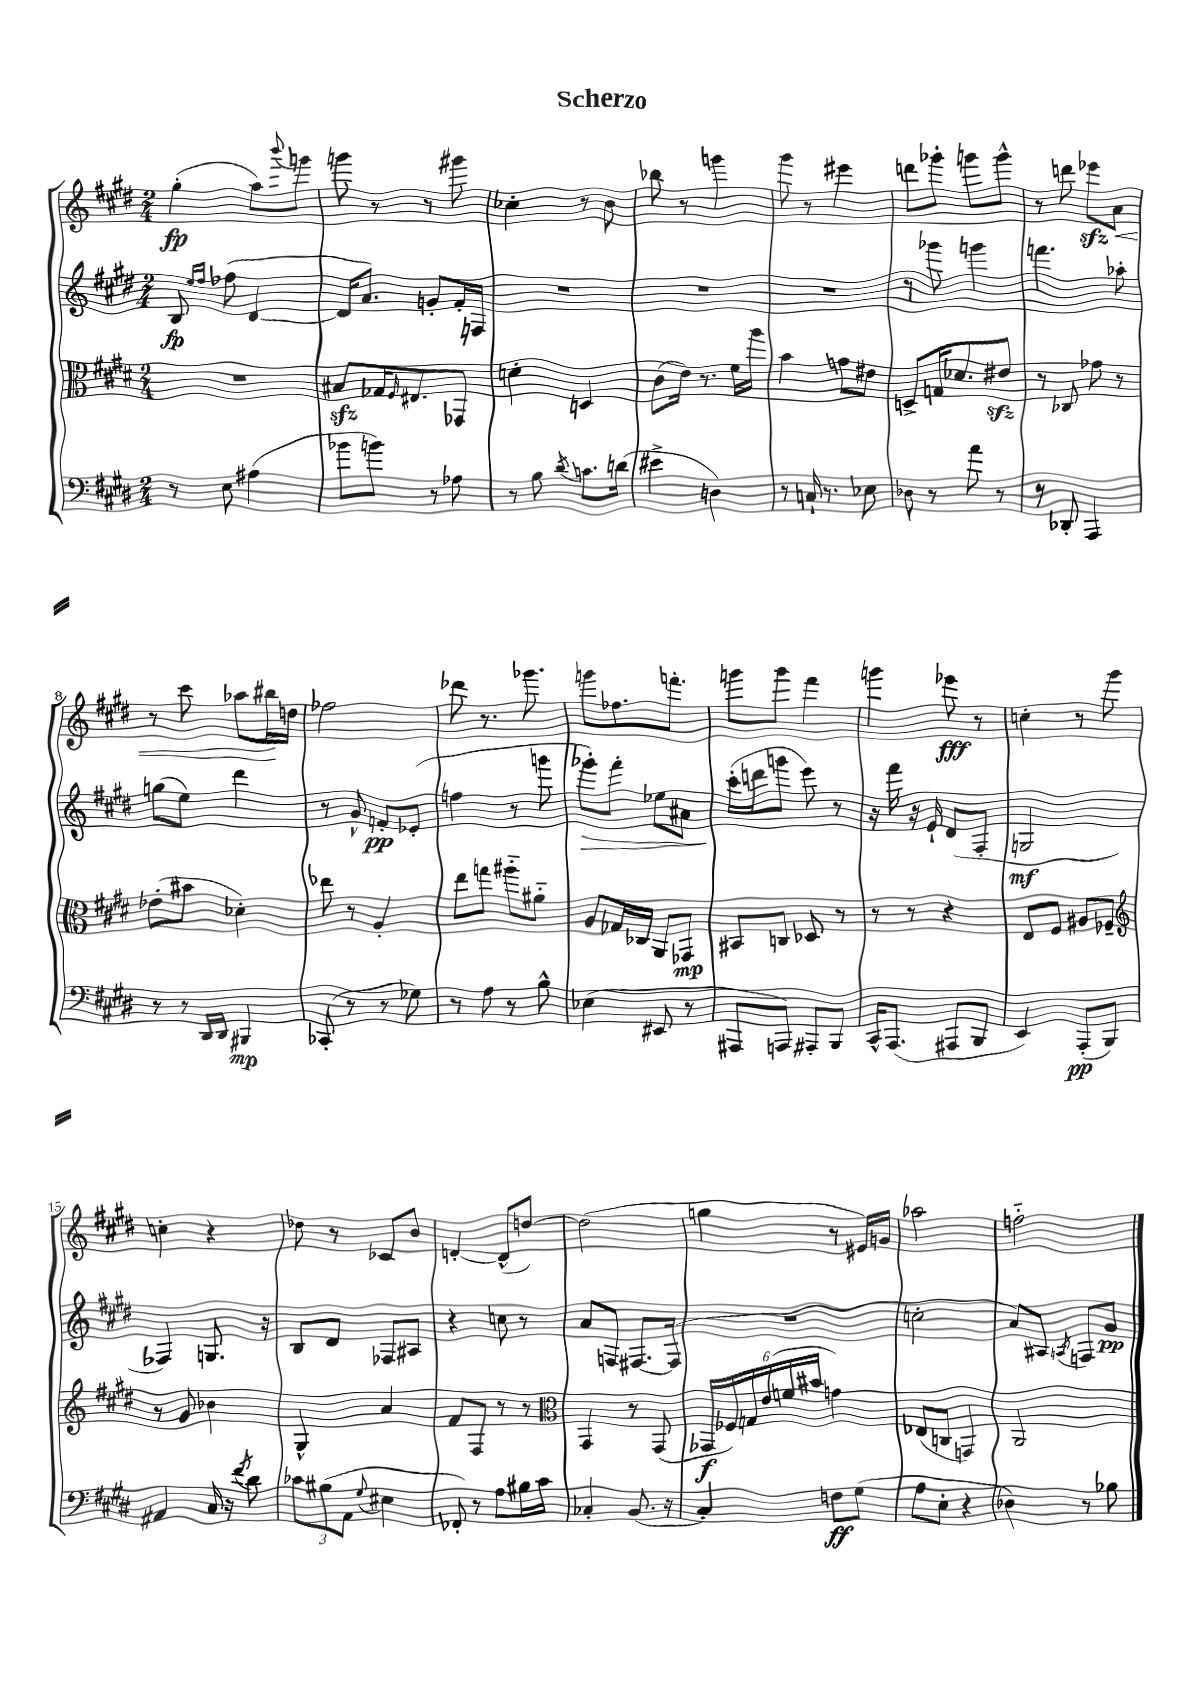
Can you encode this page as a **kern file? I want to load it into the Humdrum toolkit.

**kern	**kern	**kern	**kern
*staff4	*staff3	*staff2	*staff1
*clefF4	*clefC3	*clefG2	*clefG2
*k[f#c#g#d#]	*k[f#c#g#d#]	*k[f#c#g#d#]	*k[f#c#g#d#]
*M2/4	*M2/4	*M2/4	*M2/4
8r	2r	8B	(4gg#'
.	.	16qqee	.
.	.	16qqff#	.
8E	.	(8ff-	.
(4A#	.	[4d#	8aa)
.	.	.	8qqbbb
.	.	.	8ggg
=	=	=	=
8b-	8B#	16d#]	8ggg
.	.	8.a)	.
8b)	16G-	.	8r
.	16qqF#	.	.
.	8.E#	.	.
8r	.	8g'	8r
8A-	8GG-	16f#'	8ggg#
.	.	16F	.
=	=	=	=
8r	4d'	2r	4cc-'
8B	.	.	.
8qd#	.	.	.
8.c	4D	.	8r
.	.	.	8b
(16d	.	.	.
=	=	=	=
4e#^	(8c#	2r	8bb-
.	16e)	.	8r
.	8.r	.	.
4D)	.	.	4ggg
.	16f#	.	.
.	16aa	.	.
=	=	=	=
8r	4b	2r	8ggg#
16C`	.	.	8r
8.r	.	.	.
.	8g	.	4eee#
8E-	8e#	.	.
=	=	=	=
8D-	8D^	8r	8ddd
8r	16G	8ggg-	8ggg-'
.	8.d-	.	.
8a	.	4ggg	8ggg
8r	8e#	.	8ggg^^
=	=	=	=
8r	8r	4.fff	8r
8DD-'	8C-	.	8ddd
4AAA	8g-	.	8eee-
.	8r	8aa-'	8a
=	=	=	=
8r	(8e-'	(8gg	8r
8r	8b#	8ee)	8ccc#
16qqDD#	.	.	.
16qqDD#	.	.	.
4BBB#	4d-')	4ddd#	8aa-
.	.	.	16bb#
.	.	.	16dd
=	=	=	=
(8CC-'	8ee-	8r	2ff-
8r	8r	8g#^^	.
8r	4A'	8f'	.
8G-)	.	(8e-'	.
=	=	=	=
8r	8ee	4ff	8ddd-
8A	8gg	.	8.r
8r	8aa#'~	8r	.
.	.	.	8.ggg-
8B^^	8a#'~	8ggg	.
=	=	=	=
(4E-	8A	8ggg-')	8ggg
.	16G-	8fff#'	8.ff-
.	16C-	.	.
8EE#	8AA	8ee-	.
.	.	.	8.fff'
8r	8GG-	8a#	.
=	=	=	=
8AAA#	8BB#	(16ccc#'	8ggg
.	.	16ddd	.
8AAA)	8C	8ggg	8ggg
8AAA#'	8D-	8eee)	4fff#
8BBB	8r	8r	.
=	=	=	=
16CC#^^	8r	16r	4ggg
(8.AAA	.	16fff#	.
.	8r	16r	.
.	.	16e`	.
8AAA#	4r	(8d#	8eee-
8BBB	.	8F#'	8r
=	=	=	=
4EE)	8E	2G	4cc'
.	8F#	.	.
(8AAA'	8A#	.	8r
8BBB)	8F-~	.	8ggg#
=	=	=	=
*	*clefG2	*	*
4AA#	8r	4F-)	4cc'
.	8g#	.	.
16C#	4b-	8.G	4r
16r	.	.	.
8qf#	.	.	.
8d#	.	.	.
.	.	16r	.
=	=	=	=
12c-	4G#^^	8B	8dd-
(12B#	.	.	.
.	.	8d#	8r
12AA	.	.	.
8qqG#	.	.	.
4E#	4a	8F-	8c-
.	.	8A#	8b
=	=	=	=
8FF-')	8f#	4r	[4d'
8r	8F#	.	.
8A	8r	8cc	(8d^^]
16B#	8r	8r	[8dd)
16c#	.	.	.
=	=	=	=
*	*clefC3	*	*
4C-'	4GG#	8a	(2dd]
.	.	8F	.
(8.BB	8r	[8.F#	.
.	(8GG#	.	.
16r	.	(16F#]	.
=	=	=	=
4C#')	24GG-	2r	4gg
.	24F-)	.	.
.	24G	.	.
.	(24e	.	.
.	24f	.	.
.	24b#	.	.
8F	4g)	.	8r
(8G#	.	.	16e#)
.	.	.	16g
=	=	=	=
8A	(8E-	2cc'	2aa-
8E'	8C	.	.
4r	4GG)	.	.
=	=	=	=
4D-)	2AA	8a)	2ff'~
.	.	8A#	.
.	.	8qA	.
8r	.	8F	.
8B-	.	8g#	.
==	==	==	==
*-	*-	*-	*-
